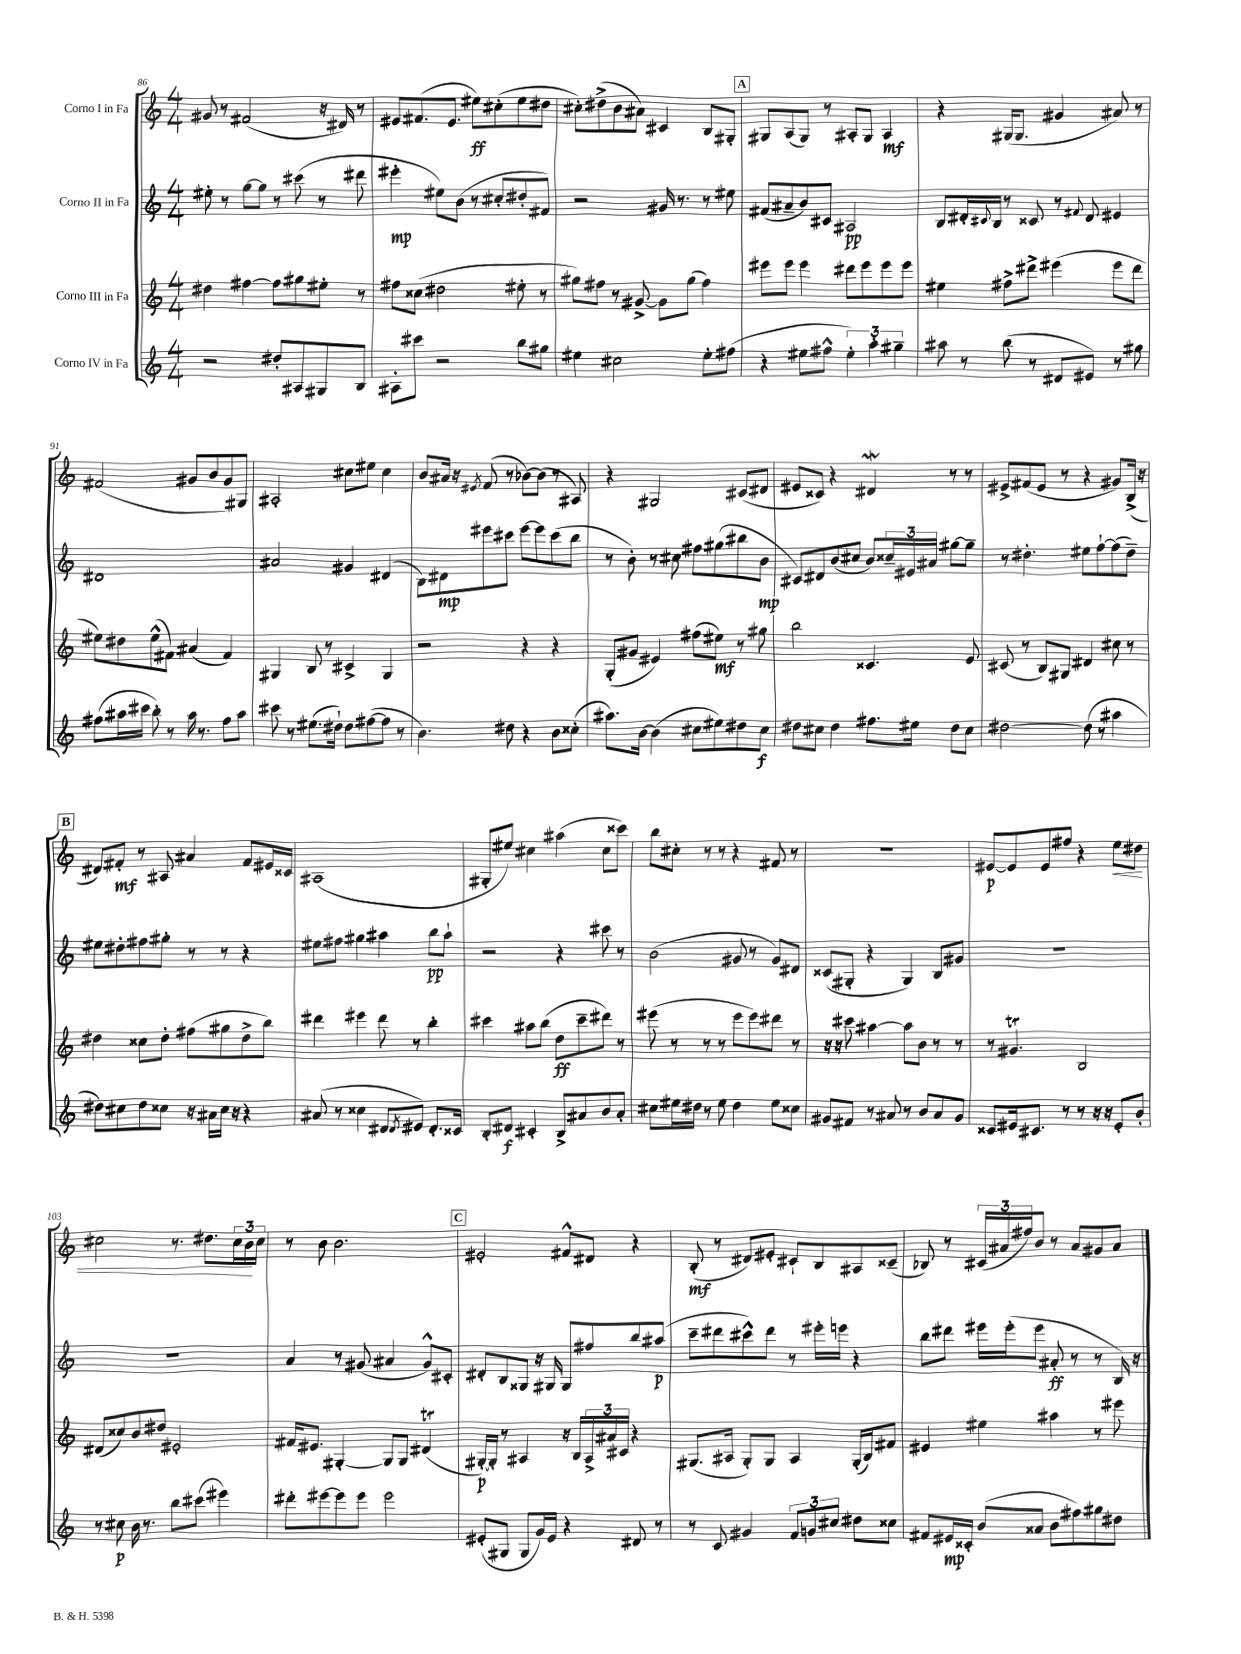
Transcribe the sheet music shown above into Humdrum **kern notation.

**kern	**kern	**kern	**kern
*staff4	*staff3	*staff2	*staff1
*clefG2	*clefG2	*clefG2	*clefG2
*k[]	*k[]	*k[]	*k[]
*M4/4	*M4/4	*M4/4	*M4/4
2r	4dd#	8ee#'	8g#
.	.	8r	8r
.	[4ff#	[8gg	(2f#
.	.	8gg]	.
8dd#'	8ff#]	8r	.
8A#	8gg#	(8ccc#	.
8G#	8ee#'	8r	16r
.	.	.	16d#)
8B	8r	8ddd#	8r
=	=	=	=
8A#'	8ff#	4eee#'	8e#
8ccc#	(8cc##	.	(8.f#
2r	2dd#	8ee#)	.
.	.	.	8.e#
.	.	(8b	.
.	.	8r	8ee#)
.	.	8cc#'	(8cc#'
8bb	8ee#'	8dd#'	8ee#
8gg#	8r	8f#)	8dd#
=	=	=	=
4ee#	8gg#)	2r	8cc#')
.	8ff#	.	(8dd#^
2cc#	8r	.	8b
.	[8g#^	.	8a#)
.	8g#]	16g#	4c#
.	.	8.r	.
.	(8gg#	.	.
8ee#'	4ff#)	8r	8B
(8ff#	.	8ee#	8G#'
=	=	=	=
4r	8eee#	(8f#	8G#
.	8eee#	8a#~	(8A
8ee#	4eee#	8b)	8G#)
8ff#^^	.	8c#	8r
6ee#')	8ddd#	2A#	8A#'
.	8eee#	.	8G#
6aa'	.	.	.
.	8eee#	.	4A#
6gg#~	.	.	.
.	8eee#	.	.
=	=	=	=
8aa#	4ee#	8B	4r
8r	.	16d#'	.
.	.	8qqc#	.
.	.	16B	.
(8bb	8ff#^	8r	(16G#
.	.	.	8.G#
8r	8ddd#^	8c##	.
8d#	(4eee#	8r	4g#
.	.	8qqf#	.
8e#)	.	8d#	.
8r	8eee#	4e#	8a#)
8gg#	8ddd#	.	8r
=	=	=	=
(8ff#	8ee#)	1d#	(2f#
16aa#	8dd#	.	.
16ccc#	.	.	.
8bb')	(8ee#^^	.	.
8r	8f#)	.	.
16aa#	(4a#	.	8g#
8.r	.	.	.
.	.	.	8b
8ff#	4f#)	.	8g#)
8aa#	.	.	8G#
=	=	=	=
8ccc#	4G#	2a#	2A#'
8r	.	.	.
(8.ee#	8B	.	.
.	8r	.	.
16dd#`)	.	.	.
8dd#	4c#^	4g#	8cc#
([8ff#	.	.	8ee#
8ff#]	4G#	(4d#	4cc#
8r	.	.	.
=	=	=	=
4.b)	2r	8B)	8b
.	.	8d#	16a#
.	.	.	16r
.	.	.	8qe#
.	.	8eee#	(8f
8dd#	.	8ccc#	8r
4r	4r	[8eee#	[8b-)
.	.	8eee#]	(8b-]
8b	4r	(8ccc#	8r
(8cc##'	.	8bb	8A#)
=	=	=	=
8.aa#)	(8G'	8r	4r
.	8g#	8b')	.
[16b	.	.	.
(4b]	4e#)	8r	2G#
.	.	8cc#	.
8cc#	(8ff#	8ff#	.
8ee#)	8ee#)	(8gg#	.
8dd#	8r	8bb#	(8c#
8cc#	8gg#	8b	8d#
=	=	=	=
8dd#	2bb	8c#)	8e#
8cc#	.	8d#	8c##)
4dd#	.	(8b	4r
.	.	8cc#	.
8.ff#	4.c##	8b)	4d#
.	.	24cc##~	.
.	.	24e#	.
16ee#	.	.	.
.	.	24a#	.
8dd#	.	[8gg#	8r
8cc#	8e	8gg#~]	8r
=	=	=	=
[2dd#	(8c#	8r	8e#^
.	8r	4.dd#'	(8f#
.	8B)	.	8e#
.	8G#	.	8r
(8dd#]	4d#	8ee#	4r
8r	.	[8ff`	.
4aa#	8cc#	(8ff]	8g#)
.	8r	8dd#~)	(16B^
.	.	.	16r
=	=	=	=
8dd#)	4dd#	8ee#	8d#)
8cc#	.	8dd#'	8f#'
8dd#	8cc##	8ff#	8r
8cc##	8dd#'	8gg#'	8A#
16r	(8ff#	8r	4a#
16a#	.	.	.
16cc##	8gg#	8r	.
16r	.	.	.
4r	8dd#^	4r	8f#
.	8bb)	.	16e#
.	.	.	16c##
=	=	=	=
(8a#	4ddd#	8ee#	(1A#
8r	.	8ff#	.
4cc##	4eee#	4gg#	.
8d#	8ddd#	4aa#	.
8qd#	.	.	.
8e#)	8r	.	.
8.d#'	4bb'	8bb	.
.	.	8aa#`	.
16c##	.	.	.
=	=	=	=
8B'	4ccc#	2r	8G#'
8d#	.	.	8ee#)
4c#'	8aa#	.	4cc#
.	(8bb	.	.
8B^	8dd	4r	(4aa#
8a#	8ccc#~	.	.
8b	8ddd#)	8ccc#	8cc#
8a#'	8r	8r	8ccc##)
=	=	=	=
8cc#	(8eee#	(2b	8bb
16ee#	8r	.	8cc#'
16dd#	.	.	.
8r	8r	.	8r
8ee#	8r	.	8r
4dd#	8eee#	8g#	4r
.	8eee#)	8r	.
8ee#	8ddd#	8g#)	8f#
8cc##	8r	8d#	8r
=	=	=	=
8g#	16r	(8c##	1r
.	16r	.	.
8f#	8ccc#	8G#'	.
8r	[4aa#	4r	.
8a#	.	.	.
8r	8aa#]	4G#)	.
8b	8b	.	.
8a#	8r	8B	.
8g#	8r	8g#	.
=	=	=	=
8c##	8r	1r	[8e#
16e#	4.g#	.	8e#]
8.c#	.	.	.
.	.	.	8e#
8r	.	.	8ff#
8r	2B	.	4r
16r	.	.	.
16r	.	.	.
8e#'	.	.	8ee
8b'	.	.	8dd#
=	=	=	=
8r	(8d#	1r	2cc#
8cc#	8cc##)	.	.
16b	8b	.	.
8.r	.	.	.
.	8dd#	.	.
8bb	2e#'	.	8.r
(8ccc#	.	.	.
.	.	.	8.dd#
4eee#)	.	.	.
.	.	.	24cc#
.	.	.	24b
.	.	.	24cc#
=	=	=	=
8ddd#'	16f#	4a	8r
.	8.e#	.	.
[8eee#	.	.	8b
8eee#]	[4G#'	8r	2.b
8eee#	.	(8g#	.
2eee#	8G#]	4a#	.
.	8G#	.	.
.	(4d#	8g#^^)	.
.	.	8c#'	.
=	=	=	=
(8e#'	[16G#')	8d#'	2e#'
.	16G#']	.	.
8G#	8r	8B	.
8G#	4A#	8G##	.
16g)	.	16r	.
16e#	.	16G#	.
4r	16r	8G#	8f#^^
.	16B	.	.
.	24A#^	8ff#	8d#
.	24a#	.	.
.	24c#	.	.
8d#	4r	8bb	4r
8r	.	(8aa#	.
=	=	=	=
8r	(8.G#	8ccc~	(8B'
8c	.	8ddd#	8r
.	16A#	.	.
4g#	8G#')	8ccc#^^)	8d#)
.	8G#	8ddd#	8e#'
12f	4A#	8r	8c#`
12g	.	.	.
.	.	16eee#'	8B
12cc#	.	.	.
.	.	16eee	.
8dd#	(16G#'	4r	8A#
.	16B)	.	.
8cc##	8f#	.	(8c##~
=	=	=	=
8f#	4e#	8bb	8B-)
16e#	.	8ddd#	8r
16c##'	.	.	.
(8b	4ee#	16eee#	(24c#
.	.	.	24a#
.	.	(16eee#'	.
.	.	.	24ff#)
8a##	.	8eee#	8b
8b	4aa#	8a#'	8r
8ff#)	.	8r	8a#
8gg#	8r	8r	8g#
8dd#	8eee#	16B)	8a#
.	.	16r	.
==	==	==	==
*-	*-	*-	*-
